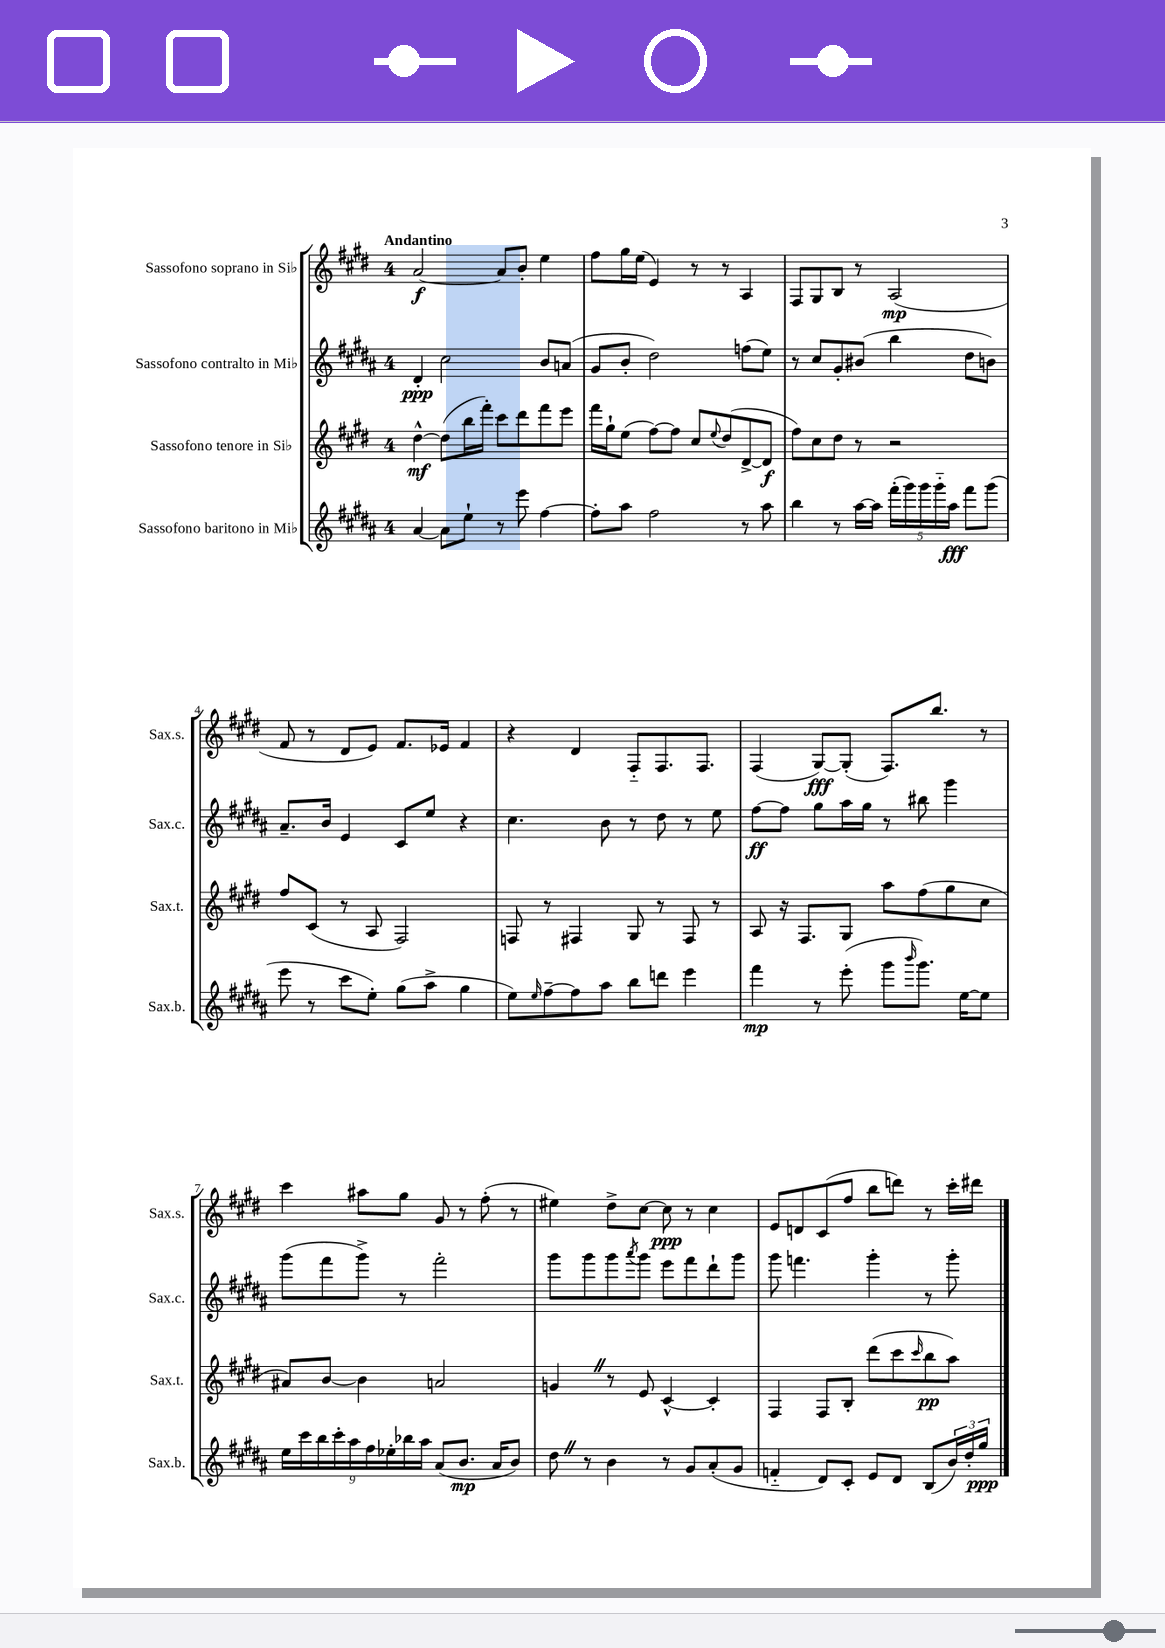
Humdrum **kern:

**kern	**dynam	**kern	**dynam	**kern	**dynam	**kern	**dynam
*part4	*part4	*part3	*part3	*part2	*part2	*part1	*part1
*staff4	*staff4	*staff3	*staff3	*staff2	*staff2	*staff1	*staff1
*I"Sassofono baritono in Mi♭	*	*I"Sassofono tenore in Si♭	*	*I"Sassofono contralto in Mi♭	*	*I"Sassofono soprano in Si♭	*
*I'Sax.b.	*	*I'Sax.t.	*	*I'Sax.c.	*	*I'Sax.s.	*
*clefG2	*	*clefG2	*	*clefG2	*	*clefG2	*
*k[f#c#g#d#a#]	*	*k[f#c#g#d#]	*	*k[f#c#g#d#a#]	*	*k[f#c#g#d#]	*
*M4/4	*	*M4/4	*	*M4/4	*	*M4/4	*
=1	=1	=1	=1	=1	=1	=1	=1
!	!	!	!	!	!	!LO:TX:a:B:t=Andantino	!
[4a#/	.	[4dd#^^\	mf	4d#'/	ppp	[2a/	f
8a#\L]	.	(8dd#\L]	.	2cc#\	.	.	.
8ee`\J	.	16bb\L	.	.	.	.	.
.	.	16fff#'\JJ)	.	.	.	.	.
8r	.	8ccc#\L	.	.	.	8a/L]	.
8eee\	.	8ddd#\	.	.	.	8b'/J	.
[4ff#\	.	8fff#\	.	8b/L	.	4ee\	.
.	.	8eee\J	.	(8an/J	.	.	.
=2	=2	=2	=2	=2	=2	=2	=2
8ff#'\L]	.	16fff#\LL	.	8g#/L	.	8ff#\L	.
.	.	16gg#`\J	.	.	.	.	.
8aa#\J	.	(8ee\J	.	8b'/J	.	16gg#\L	.
.	.	.	.	.	.	(16ee\JJ	.
2ff#\	.	[8ff#\L)	.	2dd#\)	.	4e/)	.
.	.	8ff#\J]	.	.	.	.	.
.	.	8cc#/L	.	.	.	8r	.
.	.	8qqee/	.	.	.	.	.
.	.	(8dd#/	.	.	.	8r	.
8r	.	[8d#^/	.	(8ffn\L	.	4A/	.
8aa#\	.	8d#/J]	f	8ee\J)	.	.	.
=3	=3	=3	=3	=3	=3	=3	=3
4bb\	.	8ff#\L)	.	8r	.	8F#/L	.
.	.	8cc#\	.	8cc#/L	.	8G#/	.
8r	.	8dd#\J	.	8g#'/	.	8B/J	.
[16aa#\LL	.	8r	.	(8b#X/J	.	8r	.
16aa#\JJ]	.	.	.	.	.	.	.
(20fff#'\LL	.	2r	.	4bb\	.	(2A/	mp
20ggg#\)	.	.	.	.	.	.	.
20ggg#\	.	.	.	.	.	.	.
20ggg#\	.	.	.	.	.	.	.
20aa#\JJ	fff	.	.	.	.	.	.
8fff#\L	.	.	.	8dd#\L	.	.	.
(8ggg#\J	.	.	.	8bn\J)	.	.	.
!!LO:LB:g=z
=4	=4	=4	=4	=4	=4	=4	=4
8eee\	.	8ff#/L	.	8.a#~/L	.	8f#/	.
8r	.	(8c#/J	.	.	.	8r	.
.	.	.	.	16b/Jk	.	.	.
8ccc#\L	.	8r	.	4e/	.	8d#/L	.
8ee'\J)	.	8A/	.	.	.	8e/J)	.
(8gg#\L	.	2F#/)	.	8c#/L	.	8.f#/L	.
8aa#^\J	.	.	.	8ee/J	.	.	.
.	.	.	.	.	.	16e-X/Jk	.
4gg#\	.	.	.	4r	.	4f#/	.
=5	=5	=5	=5	=5	=5	=5	=5
8ee\L)	.	8Fn/	.	4.cc#\	.	4r	.
16qqee/	.	.	.	.	.	.	.
[8ff#~\	.	8r	.	.	.	.	.
8ff#\]	.	4F#X/	.	.	.	4d#/	.
8aa#\J	.	.	.	8b\	.	.	.
8bb\L	.	8G#/	.	8r	.	8F#/L	.
8dddn\J	.	8r	.	8dd#\	.	8.F#/	.
4eee\	.	8F#/	.	8r	.	.	.
.	.	.	.	.	.	8.F#/J	.
.	.	8r	.	8ee\	.	.	.
=6	=6	=6	=6	=6	=6	=6	=6
4fff#\	mp	8A/	.	[8ff#\L	ff	(4F#/	.
.	.	16r	.	8ff#\J]	.	.	.
.	.	8.F#/L	.	.	.	.	.
8r	.	.	.	8gg#\L	.	[8G#/L)	fff
(8eee'\	.	8G#/J	.	16aa#\L	.	(8G#'/J]	.
.	.	.	.	16gg#\JJ	.	.	.
8ggg#\L	.	8aa\L	.	8r	.	8.F#/L)	.
16qqbbb/	.	.	.	.	.	.	.
8.ggg#\J)	.	(8ff#\	.	8bb#X\	.	.	.
.	.	.	.	.	.	8.bb/J	.
.	.	8gg#\	.	4ggg#\	.	.	.
[16ee\KL	.	.	.	.	.	.	.
8ee\J]	.	8cc#\J	.	.	.	8r	.
!!LO:LB:g=z
=7	=7	=7	=7	=7	=7	=7	=7
18ee\LL	.	8a#X/L)	.	(8ggg#\L	.	4ccc#\	.
18ccc#\	.	.	.	.	.	.	.
18bb\	.	.	.	.	.	.	.
.	.	[8b/J	.	8fff#\	.	.	.
18ccc#'\	.	.	.	.	.	.	.
18aa#\	.	.	.	.	.	.	.
.	.	4b\]	.	8ggg#^\J)	.	8aa#X\L	.
18ff#\	.	.	.	.	.	.	.
18ee-X'\	.	.	.	.	.	.	.
.	.	.	.	8r	.	8gg#\J	.
18bb-X\	.	.	.	.	.	.	.
18aa#\JJ	.	.	.	.	.	.	.
(8a#/L	.	2an/	.	2fff#'\	.	8g#/	.
8.b/J	mp	.	.	.	.	8r	.
.	.	.	.	.	.	(8ff#'\	.
16a#/KL	.	.	.	.	.	.	.
8b/J)	.	.	.	.	.	8r	.
=8	=8	=8	=8	=8	=8	=8	=8
8dd#Z\	.	4gnZ/	.	8ggg#\L	.	4ee#X\)	.
8r	.	.	.	8ggg#\	.	.	.
4b\	.	8r	.	8ggg#\	.	8dd#^\L	.
.	.	.	.	8qaaa#/	.	.	.
.	.	8e/	.	8ggg#\J	.	[8cc#\J	.
8r	.	[4c#^^/	.	8eee\L	.	8cc#\]	ppp
8g#/L	.	.	.	8fff#\	.	8r	.
(8a#'/	.	4c#'/]	.	8ddd#`\	.	4cc#\	.
8g#/J	.	.	.	8ggg#\J	.	.	.
=9	=9	=9	=9	=9	=9	=9	=9
4fn/	.	4F#/	.	8ggg#\	.	8e/L	.
.	.	.	.	4.fffn\	.	8dn/	.
8d#/L)	.	8F#/L	.	.	.	(8c#/	.
8c#'/J	.	8B'/J	.	.	.	8ff#/J	.
8e/L	.	(8ddd#\L	.	4ggg#'\	.	8bb\L	.
8d#/J	.	8ccc#\	.	.	.	8dddn\J)	.
.	.	16qqccc#/	.	.	.	.	.
(8B/L	.	8bb\	pp	8r	.	8r	.
24b/L)	.	8aa\J)	.	8ggg#'\	.	16ccc#'\LL	.
24dd#'/	.	.	.	.	.	.	.
.	.	.	.	.	.	16ddd#X\JJ	.
24gg#/JJ	ppp	.	.	.	.	.	.
==	==	==	==	==	==	==	==
*-	*-	*-	*-	*-	*-	*-	*-
